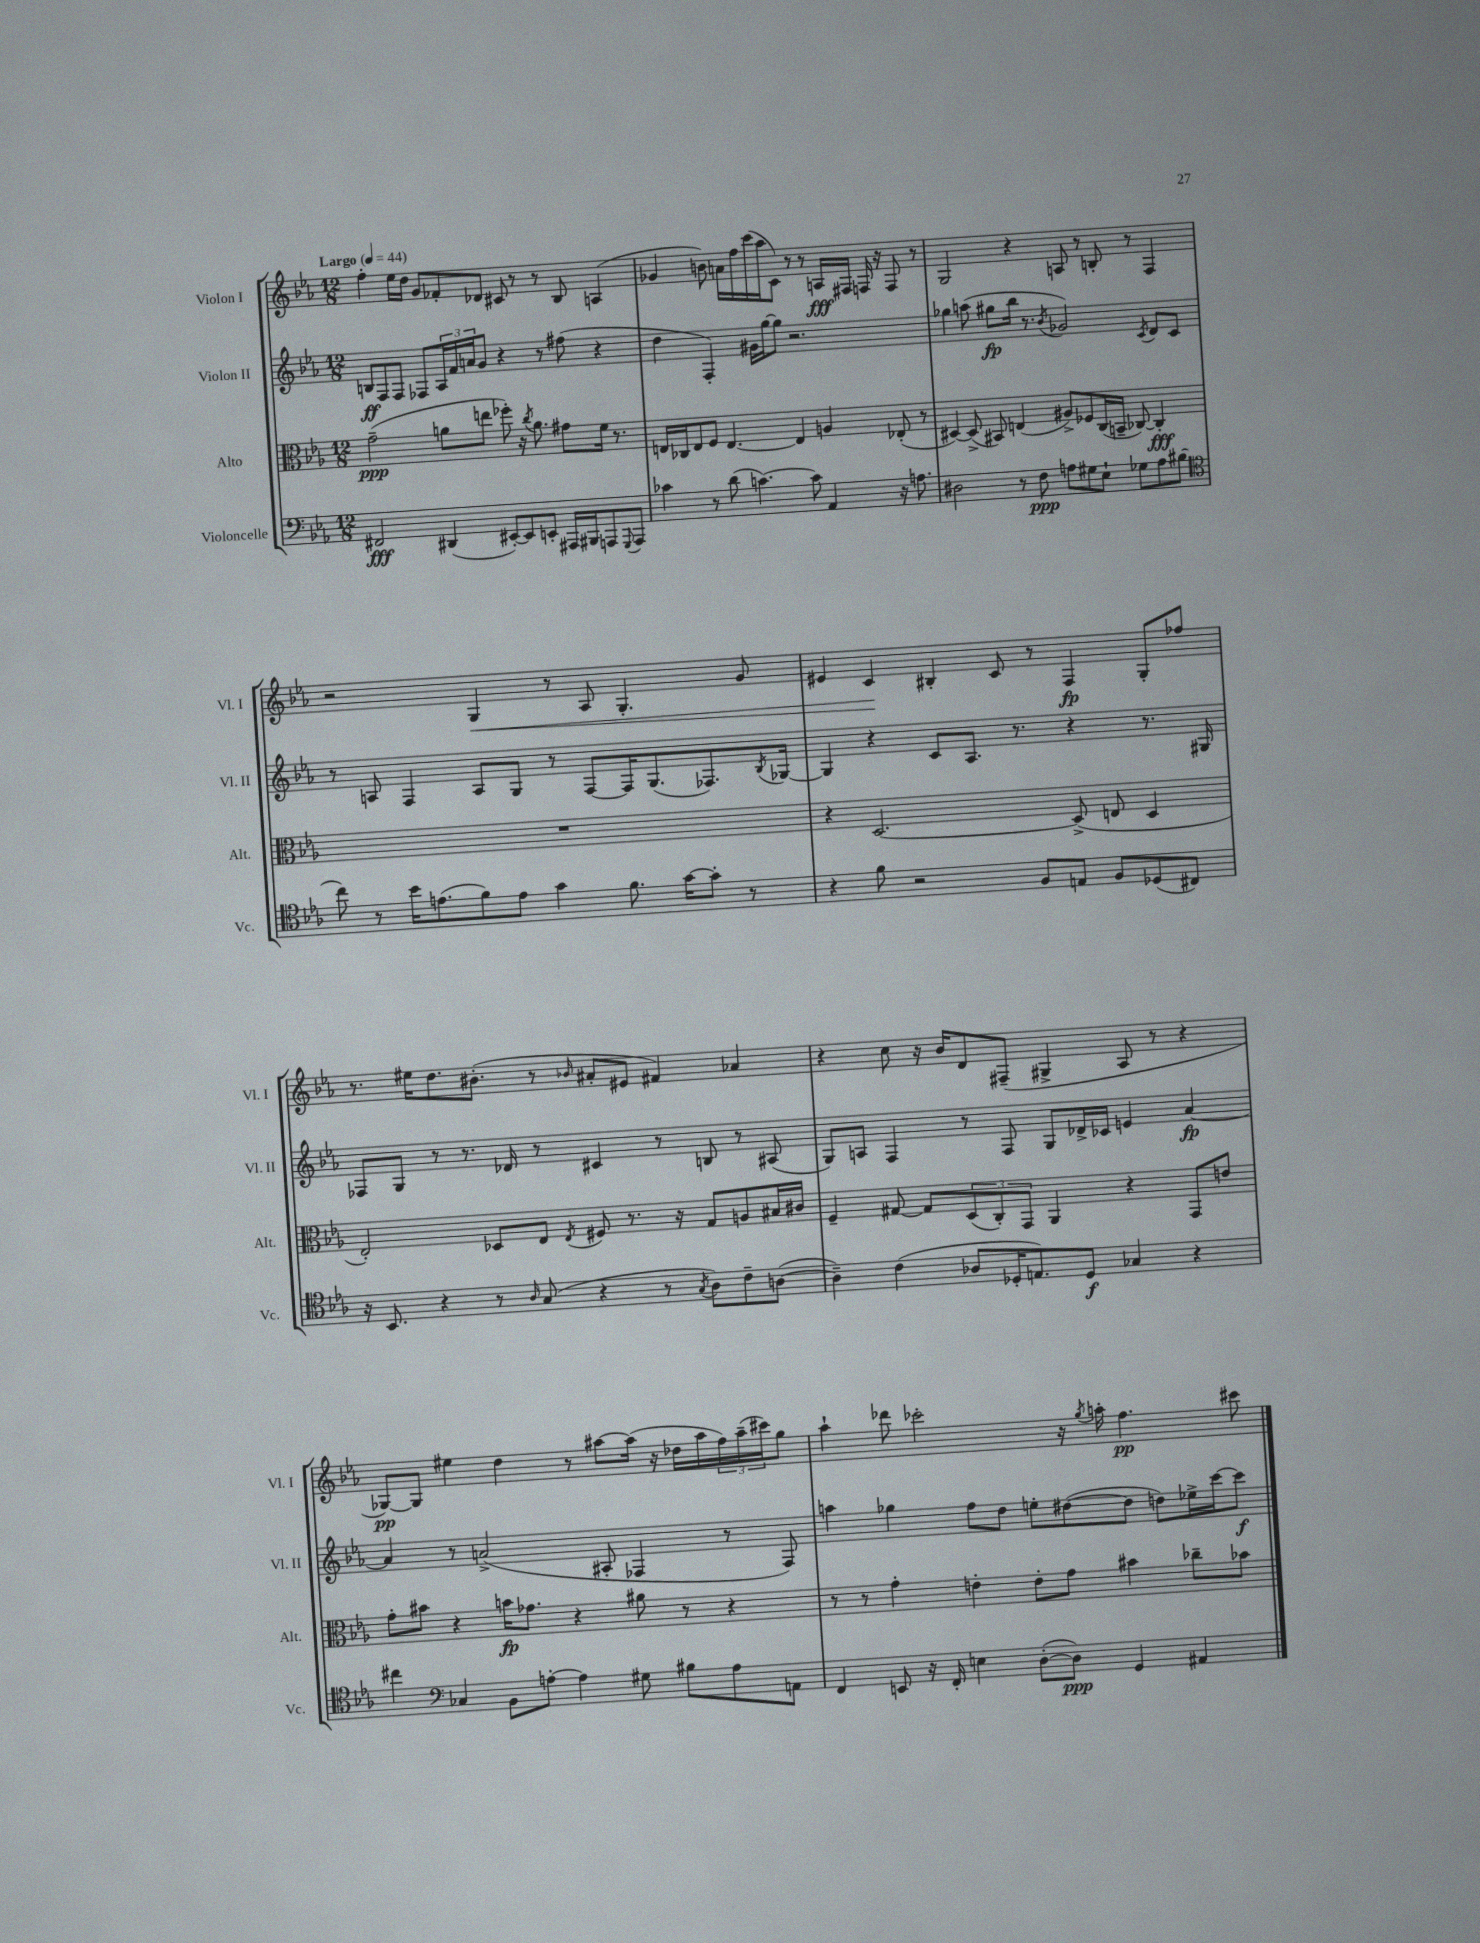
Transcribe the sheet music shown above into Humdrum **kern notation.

**kern	**kern	**kern	**kern
*staff4	*staff3	*staff2	*staff1
*clefF4	*clefC3	*clefG2	*clefG2
*k[b-e-a-]	*k[b-e-a-]	*k[b-e-a-]	*k[b-e-a-]
*M12/8	*M12/8	*M12/8	*M12/8
*MM44	*MM44	*MM44	*MM44
2FF#	(2g~	8B	4ff'
.	.	8F	.
.	.	8F	16ee-
.	.	.	16dd
.	.	8F-	8g
(4DD#	8a	24A-	8f-'
.	.	24f	.
.	.	24a	.
.	8ee	8g	8d-
[8EE#')	8ff-')	4r	8c#
8EE#]	16r	.	8r
.	8qcc	.	.
.	8.a	.	.
8EE'	.	8r	8r
16AAA#	8g#	(8ff#	8B-
16BBB#	.	.	.
8AAA	16f	4r	(4A
.	8.r	.	.
8qqGGG	.	.	.
8AAA	.	.	.
=	=	=	=
4c-	16E	4dd	4g-
.	16C-	.	.
.	8E	.	.
8r	8F	4F')	8b)
(8d	[4.E	.	16a
.	.	.	16ff
[4.c)	.	16g#	(16ccc
.	.	[16gg	16aa-
.	.	8gg]	8c)
.	4E]	2.r	8r
8c]	.	.	8r
4AA-	4A	.	16A
.	.	.	16F#
.	.	.	16F
.	.	.	16r
16r	(8E-'	.	8F
8.A	.	.	.
.	8r	.	8r
=	=	=	=
2D#	[4D#)	4gg-	2G
.	(8D#^]	(8aa	.
.	8BB#)	8gg#	.
8r	(4E	16bb-	4r
.	.	8.r	.
8F	.	.	.
.	.	8qb-	.
8A	8A#^)	2g-)	8A
8G#	8F-	.	8r
8E-`	(16C	.	8B'
.	16BB~	.	.
8G-	[8C-)	.	8r
.	.	8qc	.
8A	4C-']	8d	4F
(8B#	.	8c	.
=	=	=	=
*clefC4	*	*	*
8cc)	1.r	8r	2r
8r	.	8A	.
16b-	.	4F	.
(8.e	.	.	.
8f)	.	8A	4G
8e	.	8G	.
4g	.	8r	8r
.	.	[8F	8A-
8.f	.	16F]	4.G'
.	.	(8.G	.
[16g	.	.	.
8g']	.	8.F-)	.
8r	.	.	8g
.	.	8qB-	.
.	.	[16G-	.
=	=	=	=
4r	4r	4G-]	4e#
8f	[2.D	4r	4c
2r	.	.	.
.	.	8c	4B#'
.	.	8.A-	.
.	.	.	8c
.	.	8.r	.
8F	.	.	8r
8E	(8D^]	4r	4F
8F	8E	.	.
(8D-	4D	8.r	8G'
8C#)	.	.	8ff-
.	.	16G#	.
=	=	=	=
16r	2E-')	8F-	8.r
8.BB-	.	.	.
.	.	8G	.
.	.	.	16ee#
4r	.	8r	8.dd
.	.	8.r	.
.	.	.	(8.b#'
8r	8D-	.	.
.	.	16d-	.
16qqA-	.	.	.
(8G	8E-	8r	8r
.	8qE-	.	16qqb-
4r	8F#	4c#	8a#'
.	8.r	.	8e#
8r	.	8r	4f#)
.	16r	.	.
8qG	.	.	.
8A-)	8G	8B	.
8c~	8A	8r	4a-
([8A	16B#	(8A#	.
.	16c#	.	.
=	=	=	=
4A~])	4F~	8G)	4r
.	.	8A	.
(4c	[8G#	4F	8cc
.	8G#]	.	16r
.	.	.	16b-
8A-	(12D	8r	8d
.	12C')	.	.
16D-'	.	8F	(8F#~
.	12GG	.	.
8.E)	.	.	.
.	4AA-	8G	4G#^
8D-	.	16d-^	.
.	.	16c-	.
4G-	4r	4e	8A-
.	.	.	8r
4r	8GG	[4a-	4r
.	8e	.	.
=	=	=	=
4cc#	8g'	4a-]	[8G-)
.	8b#	.	8G-]
*clefF4	*	*	*
4C-	4r	8r	4ee#
.	.	(2a^	.
8BB-	16b	.	4dd
.	8.g-	.	.
[8A'	.	.	.
4A]	4r	.	8r
.	.	8A#'	[8aa#
8G#	8a#	4F-	(16aa#]
.	.	.	16r
8B#	8r	.	16dd-
.	.	.	16aa#
8A	4r	8r	24ff)
.	.	.	(24aa#~
.	.	.	24ccc#)
8AA	.	8F-)	8gg
=	=	=	=
4FF	8r	4aa	4aa-`
.	8r	.	.
8EE	4g'	4gg-	8ddd-
16r	.	.	2ccc-'
16FF'	.	.	.
4E	4e'	8ff	.
.	.	8dd	.
([8D'	8e'	8ee'	.
8D])	8g	([8dd#	16r
.	.	.	8qgg
.	.	.	16aa'
4GG	4b#	8dd#]	4.ff
.	.	8dd)	.
4AA#	8cc-~	16ee-^	.
.	.	[16ccc	.
.	8b-	8ccc]	8ccc#
==	==	==	==
*-	*-	*-	*-
